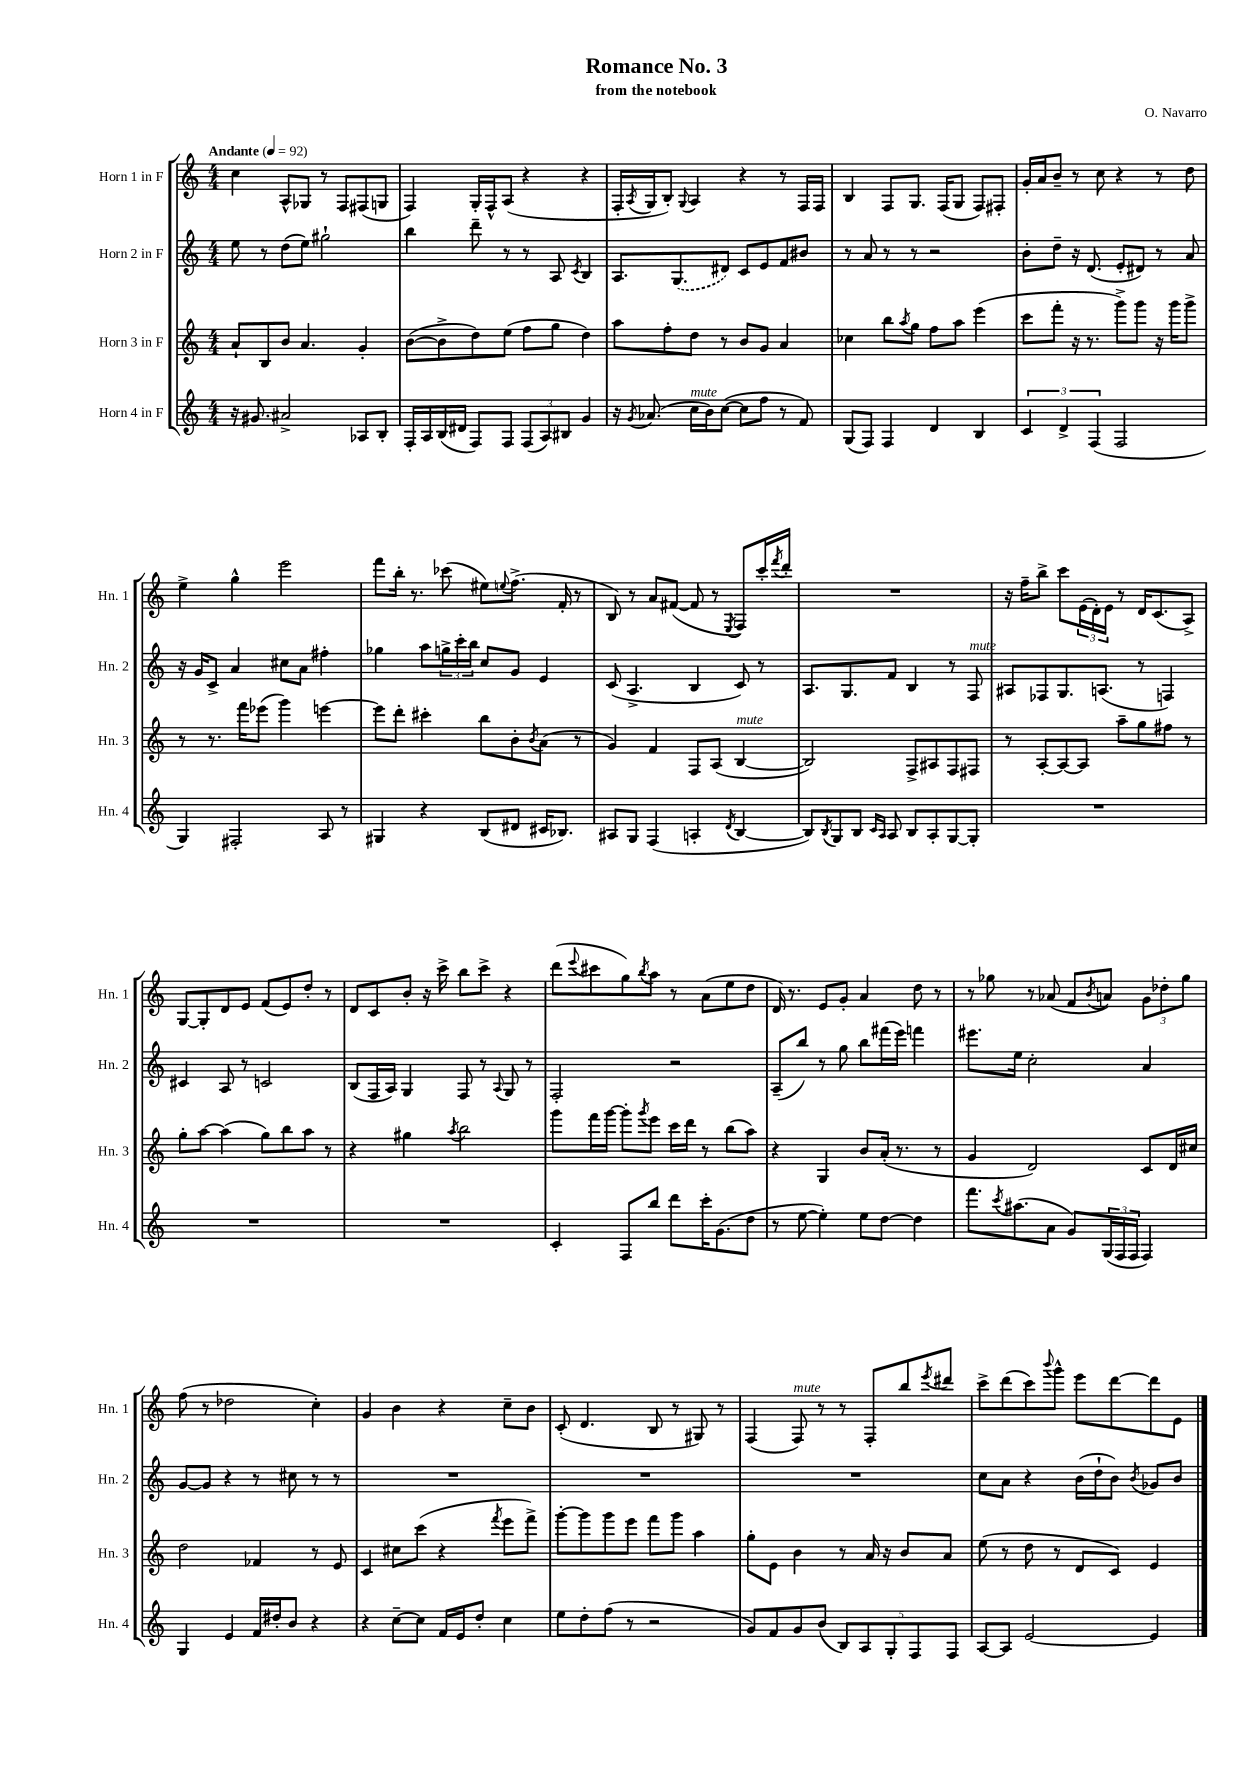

**kern	**kern	**kern	**kern
*part4	*part3	*part2	*part1
*staff4	*staff3	*staff2	*staff1
*I"Horn 4 in F	*I"Horn 3 in F	*I"Horn 2 in F	*I"Horn 1 in F
*I'Hn. 4	*I'Hn. 3	*I'Hn. 2	*I'Hn. 1
*clefG2	*clefG2	*clefG2	*clefG2
*k[]	*k[]	*k[]	*k[]
*M4/4	*M4/4	*M4/4	*M4/4
*MM92	*MM92	*MM92	*MM92
=1	=1	=1	=1
!	!	!	!LO:TX:a:B:t=Andante
16r	8a`/L	8ee\	4cc\
8.g#X/	.	.	.
.	8B/	8r	.
2a#X^/	8b/J	(8dd\L	8A^^/L
.	4.a/	8ee\J)	8G-X/J
.	.	2gg#X`\	8r
.	.	.	8F/L
8A-X/L	4g'/	.	(8F#X/
8B'/J	.	.	8Gn/J
=2	=2	=2	=2
16F'/LL	([8b\L	4bb\	4F/)
16A/	.	.	.
(16B/	8b^\]	.	.
16d#X/JJ	.	.	.
8F/L)	8dd\)	8ddd~\	16G'/LL
.	.	.	16F^^/J
8F/J	(8ee\J	8r	(8A/J
(12F/L	8ff\L	8r	4r
12A/)	.	.	.
.	8gg\J	8A/	.
12B#X/J	.	.	.
.	.	8qc/	.
4g/	4dd\)	4B/	4r
=3	=3	=3	=3
16r	8aa\L	8.A/L	16F'/LL
8qg/	.	.	8qA/
(8.a-X/	.	.	16G/J
.	8ff'\	.	8B'/J)
.	.	(8.G/	.
.	.	.	8qqG/
!LO:TX:a:i:t=mute	!	!	!
16cc\LL	8dd\J	.	4A/
16b\J)	.	.	.
([8cc\J	8r	8d#X/J)	.
8cc\L]	8b/L	8c/L	4r
8ff\J	8g/J	8e/	.
8r	4a/	8f/	8r
8f/)	.	8b#X/J	16F/LL
.	.	.	16F/JJ
=4	=4	=4	=4
(8G/L	4cc-X\	8r	4B/
8F/J)	.	8a/	.
4F/	8bb\L	8r	8F/L
.	8qaa/	.	.
.	8gg\J	8r	8.G/J
4d/	8ff\L	2r	.
.	.	.	(16F/KL
.	8aa\J	.	8G/J
4B/	(4eee\	.	8F/L)
.	.	.	8F#X'/J
=5	=5	=5	=5
6c/	8ccc\L	8b'\L	16g'/LL
.	.	.	16a/J
.	8fff'\J	8dd~\J	8b~/J
6d^/	.	.	.
.	16r	16r	8r
.	8.r	(8.d/	.
(6F/	.	.	.
.	.	.	8cc\
2F/	8ggg^\L)	8e'/L	4r
.	8ggg\J	8d#X/J)	.
.	16r	8r	8r
.	16ggg\KL	.	.
.	8ggg^\J	8a/	8dd\
!!LO:LB:g=z
=6	=6	=6	=6
4G/)	8r	16r	4ee^\
.	.	16g/KL	.
.	8.r	8c^/J	.
2F#X'/	.	4a/	4gg^^\
.	16fff\KL	.	.
.	(8eee-X\J	.	.
.	4ggg\)	8cc#X\L	2eee\
.	.	8a\J	.
8A/	[4eeen\	4ff#X'\	.
8r	.	.	.
=7	=7	=7	=7
4G#X/	8eee\L]	4gg-X\	8fff\L
.	8ddd'\J	.	16bb'\Jk
.	.	.	8.r
4r	4ccc#X'\	8aa\L	.
.	.	24ggn^\L	(8ccc-X\
.	.	24ccc'\	.
.	.	24bb\JJ	.
(8B/L	8bb\L	8cc/L	8ee#X\L)
.	.	.	8qqeen/
8d#X/J	8b'\	8g/J	(8.ff^\J
.	8qb/	.	.
16c#X/KL	(8a\J	4e/	.
8.B-X/J)	.	.	16f'/
.	8r	.	8r
=8	=8	=8	=8
8A#X/L	4g/)	(8c/	8B/)
8G/J	.	4.A^/	8r
(4F/	4f/	.	8a/L
.	.	.	([8f#X/J
4An'/	8F/L	4B/	8f#/]
.	(8A/J	.	8r
8qd/	.	.	8qE/
!	!LO:TX:a:i:t=mute	!	!
[4B/	[4B/	8c/)	8F/L)
.	.	8r	16ccc'/L
.	.	.	8qfff/
.	.	.	16ddd'/JJ
=9	=9	=9	=9
8B/L])	2B/])	8.A/L	1r
8qB/	.	.	.
8G/	.	.	.
.	.	8.G/	.
8B/J	.	.	.
16qqc/LL	.	.	.
16qqA/JJ	.	.	.
8A/	.	8f/J	.
8B/L	8F^/L	4B/	.
8A'/	8A#X/	.	.
[8G/	8F/	8r	.
!	!	!LO:TX:a:i:t=mute	!
8G'/J]	8F#X/J	8F/	.
=10	=10	=10	=10
1r	8r	8A#X/L	16r
.	.	.	16ff~\KL
.	[8A'/L	8F-X/	8bb^\J
.	8A/_	8.G/	8ccc\L
.	8A/J]	.	(24e\L
.	.	.	24d'\)
.	.	(8.An/J	.
.	.	.	24e\JJ
.	8aa~\L	.	8r
.	8gg\	8r	16d/KL
.	.	.	(8.c/
.	8ff#X\J	4Fn/)	.
.	8r	.	8A^/J)
!!LO:LB:g=z
=11	=11	=11	=11
1r	8gg'\L	4c#X/	[8G/L
.	[8aa\J	.	8G'/]
.	(4aa\]	8A/	8d/
.	.	8r	8e/J
.	8gg\L)	2cn/	(8f/L
.	8bb\	.	8e/)
.	8aa\J	.	8dd'/J
.	8r	.	8r
=12	=12	=12	=12
1r	4r	(8B/L	8d/L
.	.	16F/L	8c/
.	.	16A/JJ)	.
.	4gg#X\	4G/	8b'/J
.	.	.	16r
.	.	.	16ccc^\
.	8qaa/	.	.
.	2bb\	8F/	8bb\L
.	.	8r	8ccc^\J
.	.	8qqA/	.
.	.	8G/	4r
.	.	8r	.
=13	=13	=13	=13
4c'/	8ggg\L	2F'/	(8ddd\L
.	.	.	8qqeee/
.	16fff\L	.	8ccc#X\
.	[16ggg\JJ	.	.
8F/L	8ggg'\L]	.	8gg\)
.	8qggg/	.	8qbb/
8bb/J	8eee\J	.	8aa\J
8ddd\L	16ccc\LL	2r	8r
.	16ddd\JJ	.	.
16ccc'\K	8r	.	(8a\L
(8.g\	.	.	.
.	(8bb\L	.	8ee\
8dd\J	8aa\J)	.	8dd\J
=14	=14	=14	=14
8r	4r	(8A~/L	16d/)
.	.	.	8.r
[8ee\	.	8bb/J)	.
4ee'\])	4G/	8r	8e/L
.	.	8gg\	8g'/J
8ee\L	8b/L	8bb\L	4a/
[8dd\J	(16a'/Jk	(16fff#X\L	.
.	8.r	16eee\JJ)	.
4dd\]	.	4fffn\	8dd\
.	8r	.	8r
=15	=15	=15	=15
8.fff\L	4g/	8.eee#X\L	8r
.	.	.	8gg-X\
8qccc/	.	.	.
(8.aa#X\	.	16ee\Jk	.
.	2d/)	2cc'\	8r
8a\J	.	.	(8a-X/
8g/L)	.	.	8f/L
.	.	.	8qb/
(24G/L	.	.	8an/J)
24F/	.	.	.
24F/JJ	.	.	.
4F/)	8c/L	4a/	12g\L
.	.	.	12dd-X'\
.	16d/L	.	.
.	.	.	12gg-\J
.	16cc#X/JJ	.	.
!!LO:LB:g=z
=16	=16	=16	=16
4G/	2dd\	[8g/L	(8ff\
.	.	8g/J]	8r
4e/	.	4r	2dd-X\
16f/LL	4f-X/	8r	.
16dd#X'/J	.	.	.
8b/J	.	8cc#X\	.
4r	8r	8r	4cc'\)
.	8e/	8r	.
=17	=17	=17	=17
4r	4c/	1r	4g/
[8cc~\L	8cc#X\L	.	4b\
8cc\J]	(8ccc\J	.	.
16f/LL	4r	.	4r
16e/J	.	.	.
8dd'/J	.	.	.
.	8qfff/	.	.
4cc\	8eee\L	.	8cc~\L
.	8fff^\J)	.	8b\J
=18	=18	=18	=18
8ee\L	[8ggg'\L	1r	(8c'/
8dd'\	8ggg\]	.	4.d/
(8ff\J	8ggg\	.	.
8r	8eee\J	.	.
2r	8fff\L	.	8B/
.	8ggg\J	.	8r
.	4aa\	.	8G#X/)
.	.	.	8r
=19	=19	=19	=19
8g/L)	8gg'\L	1r	(4F/
8f/	8e\J	.	.
!	!	!	!LO:TX:a:i:t=mute
8g/	4b\	.	8F/)
(8b/J	.	.	8r
10B/L)	8r	.	8r
10A/	.	.	.
.	16a/	.	8F'/L
.	16r	.	.
10G'/	.	.	.
.	8b/L	.	8bb/
10F/	.	.	.
.	.	.	8qeee/
.	8a/J	.	8ddd#X/J
10F/J	.	.	.
=20	=20	=20	=20
[8A/L	(8ee\	8cc\L	8ccc^\L
8A/J]	8r	8a\J	(8ddd\
[2e/	8dd\	4r	8ccc\)
.	.	.	8qqbbb/
.	8r	.	8ggg^^\J
.	8d/L	(16b\LL	8eee\L
.	.	16dd`\J	.
.	8c/J)	8b\J)	[8ddd\
.	.	8qb/	.
4e/]	4e/	8g-X/L	8ddd\]
.	.	8b/J	8e\J
==	==	==	==
*-	*-	*-	*-
